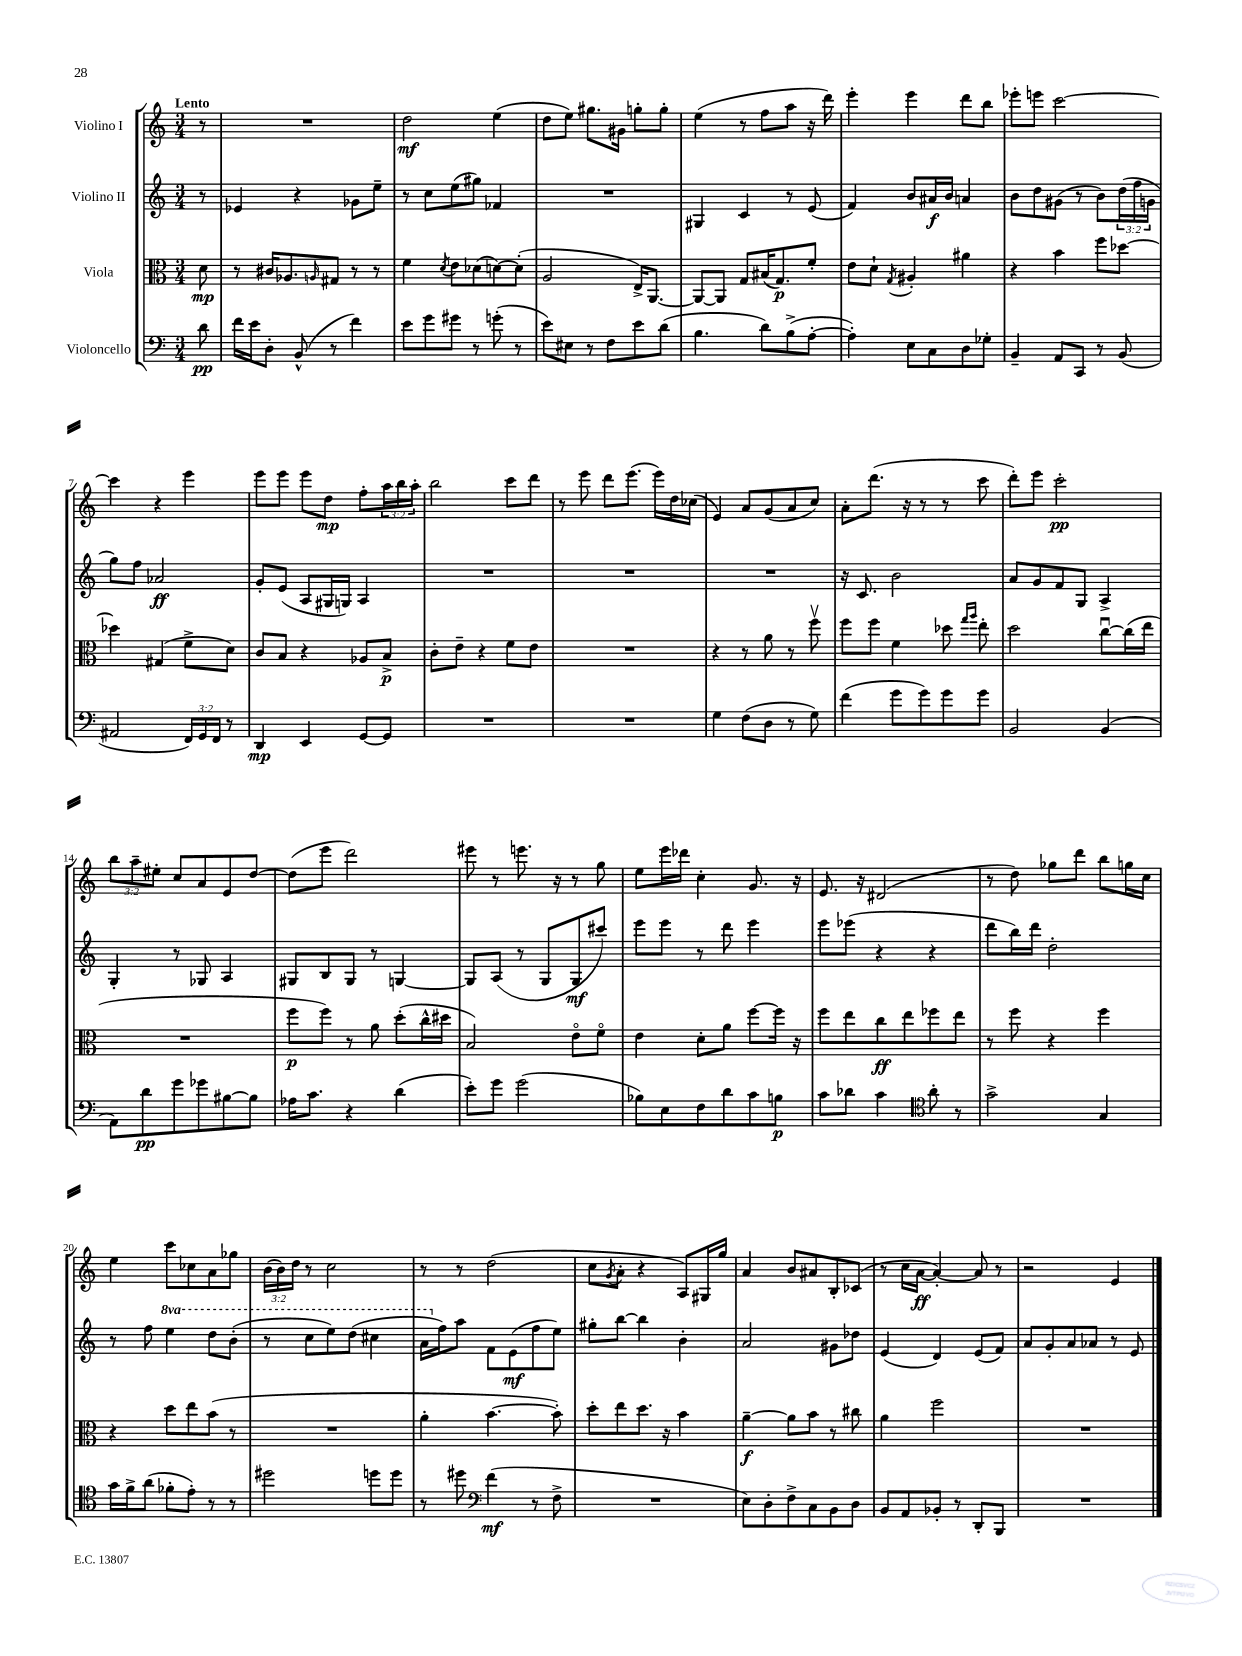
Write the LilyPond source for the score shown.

<<
\new StaffGroup <<
\new Staff = "s0" \with { instrumentName = "Violino I" } {
    \clef treble \key c \major \numericTimeSignature \time 3/4 \override Staff.TupletNumber.text = #tuplet-number::calc-fraction-text \partial 8 \tempo "Lento"
    r8 |
    R2. |
    d''2\mf e''4( |
    d''8 e''8) gis''8. gis'16 g''8-. g''8-. |
    e''4( r8 f''8 a''8 r16 d'''16) |
    e'''4-. e'''4 d'''8 b''8 |
    ees'''8-. e'''8 c'''2~ |
    c'''4 r4 e'''4 |
    e'''8 e'''8 e'''8 d''8\mp f''8-. \tuplet 3/2 { a''16 b''16 a''16-. } |
    b''2 c'''8 d'''8 |
    r8 e'''8 d'''8 e'''8.( e'''16) d''16 ces''16( |
    e'4) a'8 g'8( a'8 c''8) |
    a'8-. d'''8.( r16 r8 r8 c'''8 |
    d'''8-.) e'''8 c'''2-.\pp |
    \tuplet 3/2 { b''8 a''8-- eis''8-. } c''8 a'8 e'8 d''8~ |
    d''8( e'''8 d'''2) |
    eis'''8 r8 e'''8. r16 r8 g''8 |
    e''8 e'''16 des'''16 c''4-. g'8. r16 |
    e'8. r16 dis'2( |
    r8 d''8) ges''8 d'''8 b''8 g''16 c''16 |
    e''4 c'''8 ces''8 a'8 ges''8 |
    \tuplet 3/2 { b'16( b'16) d''16 } r8 c''2 |
    r8 r8 d''2( |
    c''8 \acciaccatura { g'8 } a'8-. r4 a8) gis16 g''16 |
    a'4 b'8 ais'8 b8-. ces'8( |
    r8 c''16 a'16~\ff a'4~-.) a'8 r8 |
    r2 e'4 \bar "|." |
}
\new Staff = "s1" \with { instrumentName = "Violino II" } {
    \clef treble \key c \major \numericTimeSignature \time 3/4 \override Staff.TupletNumber.text = #tuplet-number::calc-fraction-text \set Staff.ottavationMarkups = #ottavation-simple-ordinals \partial 8
    r8 |
    ees'4 r4 ges'8 e''8-- |
    r8 c''8 e''8( gis''8) fes'4 |
    R2. |
    gis4 c'4 r8 e'8( |
    f'4) b'8 ais'16\f b'16 a'4 |
    b'8 d''8 gis'8( r8 b'8) \tuplet 3/2 { d''16( f''16 g'16 } |
    g''8) f''8 aes'2\ff |
    g'8-. e'8( a8 gis16 g16) a4 |
    R2. |
    R2. |
    R2. |
    r16 c'8. b'2 |
    a'8 g'8 f'8 g8 a4-> |
    g4-. r8 ges8 a4 |
    gis8 b8 gis8 r8 g4~ |
    g8 a8( r8 g8 g8\mf cis'''8) |
    e'''8 e'''8 r8 d'''8 e'''4 |
    e'''8 ees'''8( r4 r4 |
    d'''8 b''16) d'''16 d''2-. |
    r8 f''8 \ottava #1 e'''4 d'''8 b''8-.( |
    r8 c'''8 e'''8) d'''8( cis'''4 |
    a''16 \ottava #0 f''16) a''8 f'8 e'8\mf( f''8 e''8) |
    gis''8-. b''8~ b''4 b'4-. |
    a'2 gis'8 des''8 |
    e'4( d'4) e'8( f'8) |
    a'8 g'8-. a'8 aes'8 r8 e'8 \bar "|." |
}
\new Staff = "s2" \with { instrumentName = "Viola" } {
    \clef alto \key c \major \numericTimeSignature \time 3/4 \partial 8
    d'8\mp |
    r8 cis'16 aes8. \grace { a16 } gis8 r8 r8 |
    f'4 \acciaccatura { d'8 } e'8 des'8( d'8~) d'8-.( |
    a2 e16->) a,8.~ |
    a,8~ a,8 g8 bis16( g8.\p) f'8-. |
    e'8 d'8-! \acciaccatura { g8 } ais4-. ais'4 |
    r4 b'4 f''8 des''8~ |
    des''4 gis4( f'8-> d'8) |
    c'8 b8 r4 aes8 b8->\p |
    c'8-. e'8-- r4 f'8 e'8 |
    R2. |
    r4 r8 a'8 r8 f''8\upbow |
    f''8 f''8 f'4 des''8 \grace { g''16 a''16 } e''8-. |
    d''2 c''8~\downbow c''16( e''16 |
    R2. |
    f''8\p f''8) r8 a'8 d''8-.( c''16-^ dis''16 |
    b2) e'8\flageolet f'8\flageolet |
    e'4 d'8-. a'8 f''8~ f''16 r16 |
    f''8 e''8 c''8\ff e''8 fes''8 e''8 |
    r8 f''8 r4 f''4 |
    r4 d''8 e''8 b'8( r8 |
    R2. |
    a'4-. b'4.~ b'8-.) |
    d''8-. e''8 d''8. r16 b'4 |
    a'4~--\f a'8 b'8 r8 cis''8 |
    a'4 f''2 |
    R2. \bar "|." |
}
\new Staff = "s3" \with { instrumentName = "Violoncello" } {
    \clef bass \key c \major \numericTimeSignature \time 3/4 \override Staff.TupletNumber.text = #tuplet-number::calc-fraction-text \partial 8
    d'8\pp |
    f'16 e'16 d8-. b,8-^( r8 f'4) |
    e'8 g'8 gis'8 r8 g'8-.( r8 |
    e'8) eis8 r8 f8 e'8 d'8( |
    b4. d'8) b8->( a8~-. |
    a4-.) e8 c8 d8 ges8-. |
    b,4-- a,8 c,8 r8 b,8( |
    ais,2 \tuplet 3/2 { f,16) g,16 f,16 } r8 |
    d,4\mp e,4 g,8~ g,8 |
    R2. |
    R2. |
    g4 f8( d8 r8 g8) |
    f'4( g'8 g'8) g'8 g'8 |
    b,2 b,4( |
    a,8) d'8\pp g'8 ges'8 bis8~ bis8 |
    aes16 c'8. r4 d'4( |
    e'8-.) g'8 g'2( |
    bes8) e8 f8 d'8 c'8 b8\p |
    c'8 des'8 c'4 \clef tenor a'8-. r8 |
    g'2-> g4 |
    g'16 f'16-> a'8( fes'8-. e'8-.) r8 r8 |
    dis''2 d''8 d''8 |
    r8 dis''8 \clef bass f'4\mf( r8 f8-> |
    R2. |
    e8) d8-. f8-> c8 b,8 d8 |
    b,8 a,8 bes,8-. r8 d,8-. b,,8 |
    R2. \bar "|." |
}
>>
>>
